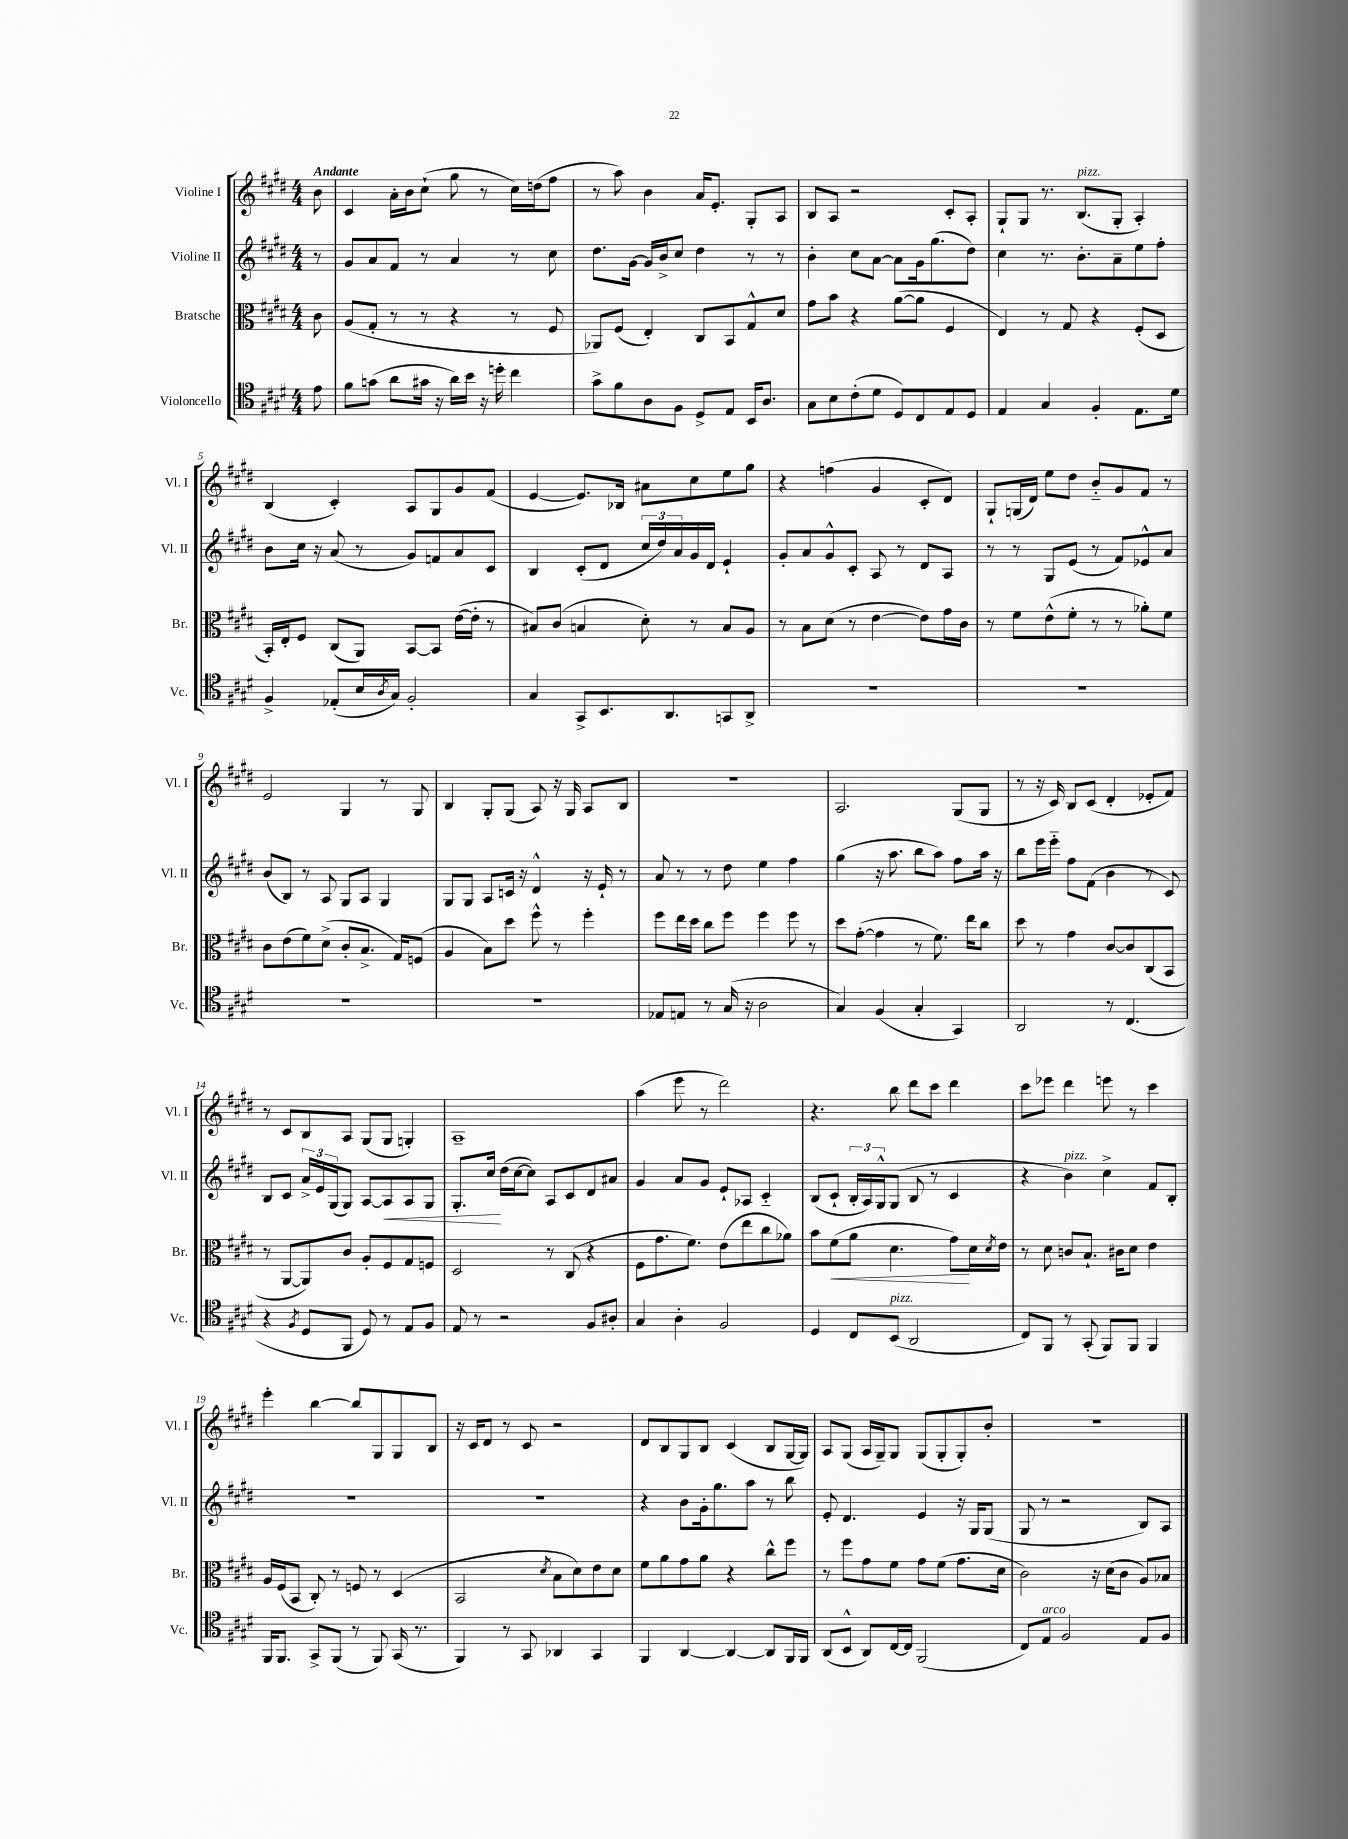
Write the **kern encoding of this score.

**kern	**kern	**kern	**kern
*staff4	*staff3	*staff2	*staff1
*clefC4	*clefC3	*clefG2	*clefG2
*k[f#c#g#d#]	*k[f#c#g#d#]	*k[f#c#g#d#]	*k[f#c#g#d#]
*M4/4	*M4/4	*M4/4	*M4/4
8e	8c#	8r	8b
=	=	=	=
8f#	(8A	8g#	4c#
(8g	8G#'	8a	.
8a	8r	8f#	16a'
.	.	.	16b
16g#	8r	8r	(8cc#`
16r	.	.	.
16a)	4r	4a	8gg#
16b	.	.	.
16r	.	.	8r
16dd'	.	.	.
4cc#	8r	8r	16cc#)
.	.	.	(16dd
.	8F#	8cc#	8ff#
=	=	=	=
8g#^	8AA-)	8.dd#	8r
8f#	(8F#	.	8aa)
.	.	[16g#	.
8A	4E')	16g#]	4b
.	.	16b^	.
8F#	.	8cc#	.
8D#^	8C#	4dd#	16a
.	.	.	8.e'
8E	8BB	.	.
16BB	8G#^^	8r	8G#'
8.A	.	.	.
.	8d#	8r	8A
=	=	=	=
8G#	8g#	4b'	8B
8B	8b	.	8A
(8c#'	4r	8cc#	2r
8d#	.	[8a	.
8D#)	([8a	8a]	.
8C#	8a]	16g#	.
.	.	(8.gg#	.
8E	4F#	.	8c#'
8D#	.	8dd#)	8A'
=	=	=	=
4E	4E)	4cc#	8G#`
.	.	.	8G#
4G#	8r	8.r	8.r
.	8G#	.	.
.	.	8.b'	(8.B
4F#'	4r	.	.
.	.	8a~	8G#'
8.E	(8F#'	8ee	4A')
.	8D#	8ff#'	.
16d#	.	.	.
=	=	=	=
4F#^	16BB')	8b	(4B
.	16E'	.	.
.	8F#	16cc#	.
.	.	16r	.
(8E-'	(8C#	(8a	4c#')
16B	8AA)	8r	.
8qA	.	.	.
16G#)	.	.	.
2F#'	[8BB	8g#)	8A
.	8BB]	8f	8G#
.	([16e	8a	8g#
.	16e']	.	.
.	8r	8c#	(8f#
=	=	=	=
4G#	8B#)	4B	[4e
.	(8c#	.	.
8GG#^	4B	(8c#'	8.e])
8.BB	.	8d#	.
.	.	.	16B-
.	8d#')	24cc#	8a#
.	.	24dd#)	.
8.AA	.	.	.
.	.	24a	.
.	8r	16g#	8cc#
.	.	16d#	.
8GG	8B	4e`	8ee
8AA^	8A	.	8gg#
=	=	=	=
1r	8r	8g#'	4r
.	8B	8a	.
.	(8d#	8g#^^	(4ff
.	8r	8c#'	.
.	[4e	8A	4g#
.	.	8r	.
.	8e])	8d#	8c#'
.	16g#	8A	8d#)
.	16c#	.	.
=	=	=	=
1r	8r	8r	8G#`
.	8f#	8r	(16G
.	.	.	16d#)
.	(8e^^	8G#	8ee
.	8f#'	(8e	8dd#
.	8r	8r	8b'~
.	8r	8f#)	8g#
.	8a-')	8e-^^	8f#
.	8f#	8a	8r
=	=	=	=
1r	8c#	(8b	2e
.	(8e	8B)	.
.	8f#)	8r	.
.	(8d#^	8A	.
.	8c#'	8G#	4G#
.	8.B^	8A	.
.	.	4G#	8r
.	16G#)	.	.
.	(8F	.	8G#
=	=	=	=
1r	4A	8G#	4B
.	.	8G#	.
.	8B)	8A	8G#'
.	8dd#	16c	(8G#
.	.	16r	.
.	8ff#^^	4d#^^	8A)
.	8r	.	16r
.	.	.	16G#
.	4ff#'	16r	8A
.	.	16e`	.
.	.	8r	8B
=	=	=	=
8E-	8ff#	8a	1r
8E	16ee	8r	.
.	16dd#	.	.
8r	8cc#	8r	.
(16G#	8ff#	8dd#	.
16r	.	.	.
2A	4ff#	4ee	.
.	8ff#	4ff#	.
.	8r	.	.
=	=	=	=
4G#)	8dd#	(4gg#	2.A
.	([8g#'	.	.
(4F#	4g#]	16r	.
.	.	8.aa	.
4G#'	8r	8bb	.
.	8.f#)	8aa)	.
4GG#)	.	8ff#	(8G#
.	16ee	.	.
.	8cc#	16aa	8G#
.	.	16r	.
=	=	=	=
2AA	8dd#	8bb	8r
.	8r	16eee	16r
.	.	16eee'~	16c#)
.	4g#	8ff#	8B
.	.	(8f#	(8c#
8r	[8c#	4b	4d#'
(4.C#	8c#]	.	.
.	(8C#	8r	8e-'
.	8BB	8c#)	8f#)
=	=	=	=
4r	8r	8B	8r
.	[8AA	8c#	8c#
8qF#	.	.	.
8D#	8AA])	24a^	8B
.	.	24e	.
.	.	(24G#	.
8FF#	8c#	8G#)	8A
8D#)	8A'	[8A	(8G#
8r	8F#	8A]	8G#
8E	8G#	8A	4G')
8F#	8F	8G#	.
=	=	=	=
8E	2D#	8.G#'	1A~
8r	.	.	.
.	.	16cc#	.
2r	.	(16dd#	.
.	.	[16cc#	.
.	.	8cc#])	.
.	8r	8A	.
.	(8C#	8c#	.
8F#	4r	8d#	.
8A#'	.	8a#	.
=	=	=	=
4G#	8F#	4g#	(4aa
.	8.g#	.	.
4A'	.	8a	8eee
.	8.f#)	.	.
.	.	8g#	8r
2F#	(8e	8e`	2ddd#)
.	8ee	8A-	.
.	8cc#	4c#'~	.
.	8a-)	.	.
=	=	=	=
4D#	8b	(8B	4.r
.	(8f#	8c#`	.
8C#	8a	24B'	.
.	.	24A)	.
.	.	24G#^^	.
(8BB	4.d#	(8G#	8bb
2AA	.	8B	8ddd#
.	.	8r	8ccc#
.	8g#)	4c#	4ddd#
.	16d#	.	.
.	8qd#	.	.
.	16e	.	.
=	=	=	=
8C#)	8r	4r	8ccc#
8FF#	8d#	.	8eee-
8r	8c	4b)	4ddd#
(8GG#'	8.B`	.	.
8FF#)	.	4cc#^	8eee
.	16c#	.	.
8FF#	8d#	.	8r
4FF#	4e	8f#	4ccc#
.	.	8B'	.
=	=	=	=
16FF#	16A	1r	4eee'
8.FF#	(16F#	.	.
.	8BB	.	.
8GG#^	8C#')	.	[4bb
(8FF#	8r	.	.
8r	8F	.	8bb]
8FF#)	8r	.	8G#
(16GG#	(4D#	.	8G#
8.r	.	.	.
.	.	.	8B
=	=	=	=
4FF#)	2BB	1r	16r
.	.	.	16c#
.	.	.	8d#
8r	.	.	8r
8GG#	.	.	8c#
.	8qd#	.	.
4AA-	8B	.	2r
.	8d#)	.	.
4GG#	8e	.	.
.	8d#	.	.
=	=	=	=
4FF#	8f#	4r	8d#
.	8a	.	8B
[4AA	8g#	8b	8G#
.	8a	16g#'	8B
.	.	8.gg#	.
4AA_	4r	.	(4c#
.	.	8aa	.
8AA]	8cc#^^	8r	8B
16FF#	8ff#	8bb	[16G#
16FF#	.	.	16G#])
=	=	=	=
(8AA	8r	8e'	8A
8BB^^	8ff#	4.d#	(8G#
8AA)	8g#	.	16A
.	.	.	16G#~)
[16C#	8f#	.	8G#
16C#]	.	.	.
(2FF#	8g#	4e	(8G#
.	(8f#	.	8G#'
.	8.g#	16r	8G#')
.	.	16G#	.
.	.	(8G#	8b'
.	16d#	.	.
=	=	=	=
8C#)	2c#)	8G#	1r
8E	.	8r	.
2F#	.	2r	.
.	16r	.	.
.	(16d#	.	.
.	8c#	.	.
8E	8A)	8B)	.
8F#	8B-	8A	.
==	==	==	==
*-	*-	*-	*-
